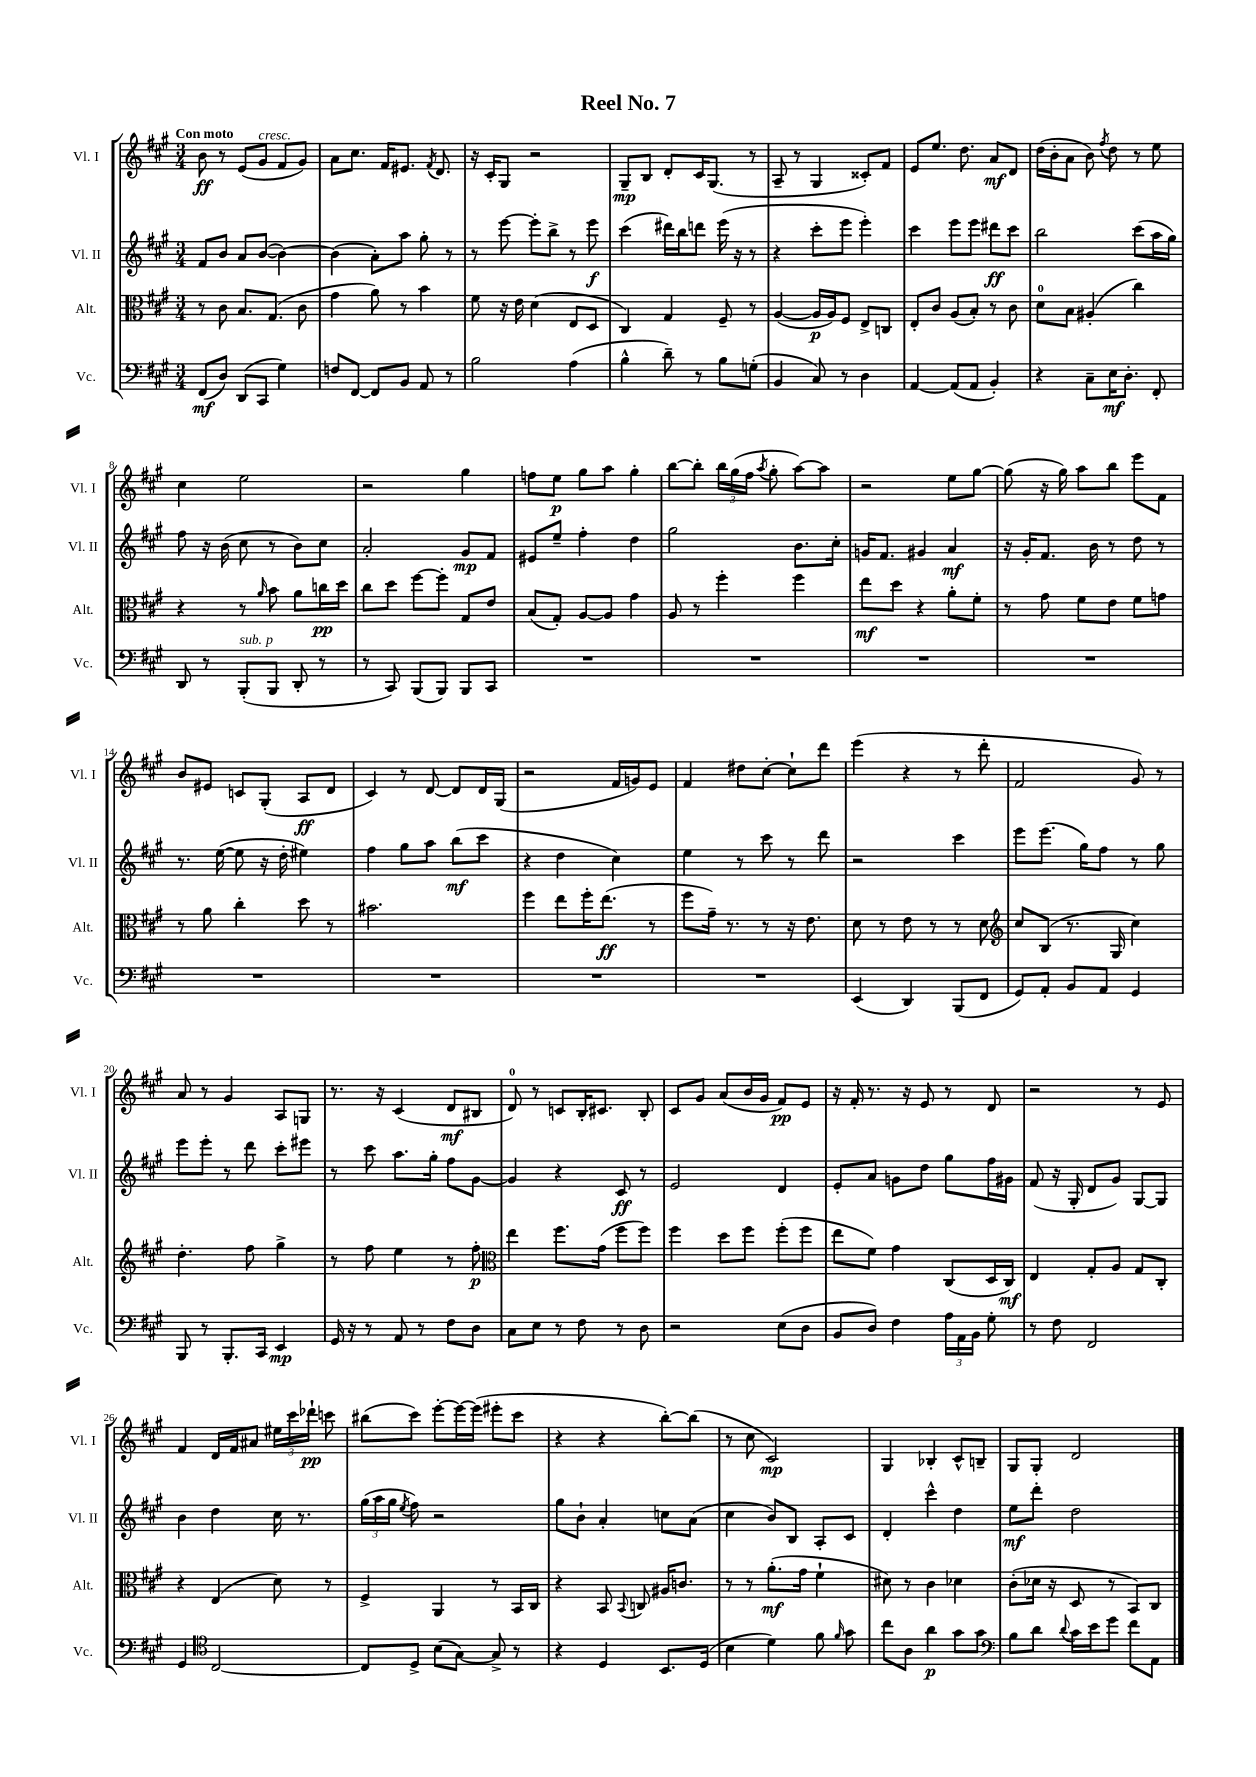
\header { title = "Reel No. 7" }
<<
\new StaffGroup <<
\new Staff = "s0" \with { instrumentName = "Vl. I" shortInstrumentName = "Vl. I" } {
    \clef treble \key a \major \numericTimeSignature \time 3/4 \tempo "Con moto"
    \autoBeamOff b'8\ff r8 e'8[( gis'8]^\markup { \italic "cresc." } fis'8[ gis'8]) |
    a'8[ cis''8.] fis'16[ eis'8.] \acciaccatura { fis'8 } d'8. |
    r16 cis'16[-. gis8] r2 |
    gis8[--\mp b8] d'8[-. cis'16 gis8.]( r8 |
    a8-- r8 gis4 cisis'8[-.) fis'8] |
    e'8[ e''8.] d''8. a'8[\mf d'8] |
    d''16[( b'16-. a'8] b'8) \acciaccatura { fis''8 } d''8 r8 e''8 |
    cis''4 e''2 |
    r2 gis''4 |
    f''8[ e''8]\p gis''8[ a''8] gis''4-. |
    b''8[~ b''8]-. \tuplet 3/2 { b''16[ gis''16( fis''16] } \acciaccatura { a''8 } gis''8-. a''8[~) a''8] |
    r2 e''8[ gis''8]~ |
    gis''8( r16 gis''16) a''8[ b''8] e'''8[ fis'8] |
    b'8[ eis'8] c'8[ gis8]-.( a8[\ff d'8] |
    cis'4) r8 d'8~ d'8[ d'16 gis16]( |
    r2 fis'16[ g'16) e'8] |
    fis'4 dis''8[ cis''8]~-. cis''8[-! d'''8] |
    e'''4( r4 r8 d'''8-. |
    fis'2 gis'8) r8 |
    a'8 r8 gis'4 a8[ g8] |
    r8. r16 cis'4( d'8[\mf bis8] |
    d'8-0) r8 c'8[ b16-. cis'8.] b8-. |
    cis'8[ gis'8] a'8[( b'16 gis'16] fis'8[\pp) e'8] |
    r16 fis'16-. r8. r16 e'8 r8 d'8 |
    r2 r8 e'8 |
    fis'4 d'16[ fis'16 ais'8] \tuplet 3/2 { eis''16[ cis'''16 des'''16]-!\pp } c'''8 |
    bis''8[( cis'''8]) e'''8[~-. e'''16~ e'''16]( eis'''8[-. cis'''8] |
    r4 r4 b''8[~-.) b''8]( |
    r8 cis''8 cis'2\mp) |
    gis4 bes4-. cis'8[-^ b8]-- |
    gis8[ gis8]-. d'2 \bar "|." |
}
\new Staff = "s1" \with { instrumentName = "Vl. II" shortInstrumentName = "Vl. II" } {
    \clef treble \key a \major \numericTimeSignature \time 3/4
    \autoBeamOff fis'8[ b'8] a'8[ b'8]~( b'4~) |
    b'4( a'8[-.) a''8] gis''8-. r8 |
    r8 e'''8~ e'''8[-. b''8]-> r8 e'''8\f |
    cis'''4( dis'''16[) b''16 d'''8] e'''16( r16 r8 |
    r4 cis'''8[-. e'''8] e'''4-.) |
    cis'''4 e'''8[ e'''8] dis'''8[\ff cis'''8] |
    b''2 cis'''8[( a''16 gis''16]) |
    fis''8 r16 b'16( cis''8 r8 b'8[) cis''8] |
    a'2-. gis'8[\mp fis'8] |
    eis'8[ e''8]-- fis''4-. d''4 |
    gis''2 b'8.[ cis''16]-. |
    g'16[ fis'8.] gis'4 a'4\mf |
    r16 gis'16[-. fis'8.] b'16 r8 d''8 r8 |
    r8. e''16~( e''8 r16 d''16-. eis''4) |
    fis''4 gis''8[ a''8] b''8[\mf( cis'''8] |
    r4 d''4 cis''4) |
    e''4 r8 cis'''8 r8 d'''8 |
    r2 cis'''4 |
    e'''8[ e'''8.]( gis''16[) fis''8] r8 gis''8 |
    e'''8[ e'''8]-. r8 d'''8 cis'''8[-. eis'''8] |
    r8 cis'''8 a''8.[ gis''16]-. fis''8[ gis'8]~ |
    gis'4 r4 cis'8\ff r8 |
    e'2 d'4 |
    e'8[-. a'8] g'8[ d''8] gis''8[ fis''16 gis'16] |
    fis'8( r16 gis16-. d'8[ gis'8]) gis8[~ gis8] |
    b'4 d''4 cis''16 r8. |
    \tuplet 3/2 { gis''16[( a''16 gis''16] } \acciaccatura { e''8 } fis''8) r2 |
    gis''8[ b'8]-! a'4-. c''8[ a'8]( |
    cis''4 b'8[) b8] a8[-. cis'8] |
    d'4-. cis'''4-^ d''4 |
    e''8[\mf d'''8]-. d''2 \bar "|." |
}
\new Staff = "s2" \with { instrumentName = "Alt." shortInstrumentName = "Alt." } {
    \clef alto \key a \major \numericTimeSignature \time 3/4
    \autoBeamOff r8 cis'8 b8.[ gis8.]( cis'8 |
    gis'4 a'8) r8 b'4 |
    fis'8 r16 e'16 d'4( e8[ d8] |
    cis4) gis4 fis8-- r8 |
    a4~( a16[\p a16) fis8] e8[-> c8] |
    e8[-. cis'8] a8[( b8]-.) r8 cis'8 |
    d'8[-0 b8] ais4-.( cis''4) |
    r4 r8 \grace { a'16 } b'8 a'8[ c''16\pp d''16] |
    cis''8[ d''8] fis''8[~ fis''8]-. gis8[ e'8] |
    b8[( gis8]-.) a8[~ a8] gis'4 |
    a8 r8 fis''4-. fis''4 |
    e''8[\mf d''8] r4 a'8[-. fis'8]-. |
    r8 gis'8 fis'8[ e'8] fis'8[ g'8] |
    r8 a'8 cis''4-. d''8 r8 |
    bis'2. |
    fis''4 e''8[ fis''16-. e''8.]\ff( r8 |
    fis''8[ gis'16]--) r8. r8 r16 e'8. |
    d'8 r8 e'8 r8 r8 d'8 |
    \clef treble cis''8[ b8]( r8. gis16 cis''4) |
    d''4.-. fis''8 gis''4-> |
    r8 fis''8 e''4 r8 fis''8-.\p |
    \clef alto e''4 fis''8.[ gis'16]( fis''8[ fis''8]) |
    fis''4 d''8[ fis''8] fis''8[-.( fis''8] |
    e''8[ fis'8]) gis'4 cis8[( d16 cis16]\mf) |
    e4 gis8[-. a8] gis8[ cis8]-. |
    r4 e4( d'8) r8 |
    fis4-> a,4 r8 b,16[ cis16] |
    r4 b,8 \appoggiatura { b,8 } c8 ais16[ c'8.] |
    r8 r8 a'8.[-.\mf( gis'16] fis'4-! |
    dis'8) r8 cis'4 des'4 |
    cis'8[-.( des'16] r16 d8 r8 b,8[) cis8] \bar "|." |
}
\new Staff = "s3" \with { instrumentName = "Vc." shortInstrumentName = "Vc." } {
    \clef bass \key a \major \numericTimeSignature \time 3/4
    \autoBeamOff fis,8[\mf( d8]) d,8[( cis,8] gis4) |
    f8[ fis,8]~ fis,8[ b,8] a,8 r8 |
    b2 a4( |
    b4-^ d'8--) r8 b8[ g8]-.( |
    b,4 cis8) r8 d4 |
    a,4~ a,8[( a,8] b,4-.) |
    r4 cis8[-- e16\mf d8.]-. fis,8-. |
    d,8 r8 b,,8[-.^\markup { \italic "sub. p" }( b,,8] d,8-. r8 |
    r8 cis,8) b,,8[( b,,8]) b,,8[ cis,8] |
    R2. |
    R2. |
    R2. |
    R2. |
    R2. |
    R2. |
    R2. |
    R2. |
    e,4( d,4) b,,8[( fis,8] |
    gis,8[) a,8]-. b,8[ a,8] gis,4 |
    b,,8 r8 b,,8.[-. cis,16] e,4\mp |
    gis,16 r16 r8 a,8 r8 fis8[ d8] |
    cis8[ e8] r8 fis8 r8 d8 |
    r2 e8[( d8] |
    b,8[ d8]) fis4 \tuplet 3/2 { a16[ a,16 b,16] } gis8-. |
    r8 fis8 fis,2 |
    gis,4 \clef tenor cis2~ |
    cis8[ d8]-> b8[( gis8]~) gis8-> r8 |
    r4 d4 b,8.[ d16]( |
    b4 d'4) fis'8 \grace { fis'16 } gis'8 |
    cis''8[ a8] a'4\p gis'8[ gis'8] |
    \clef bass b8[ d'8] \appoggiatura { d'8 } cis'16[ e'16 gis'8] fis'8[ a,8] \bar "|." |
}
>>
>>
